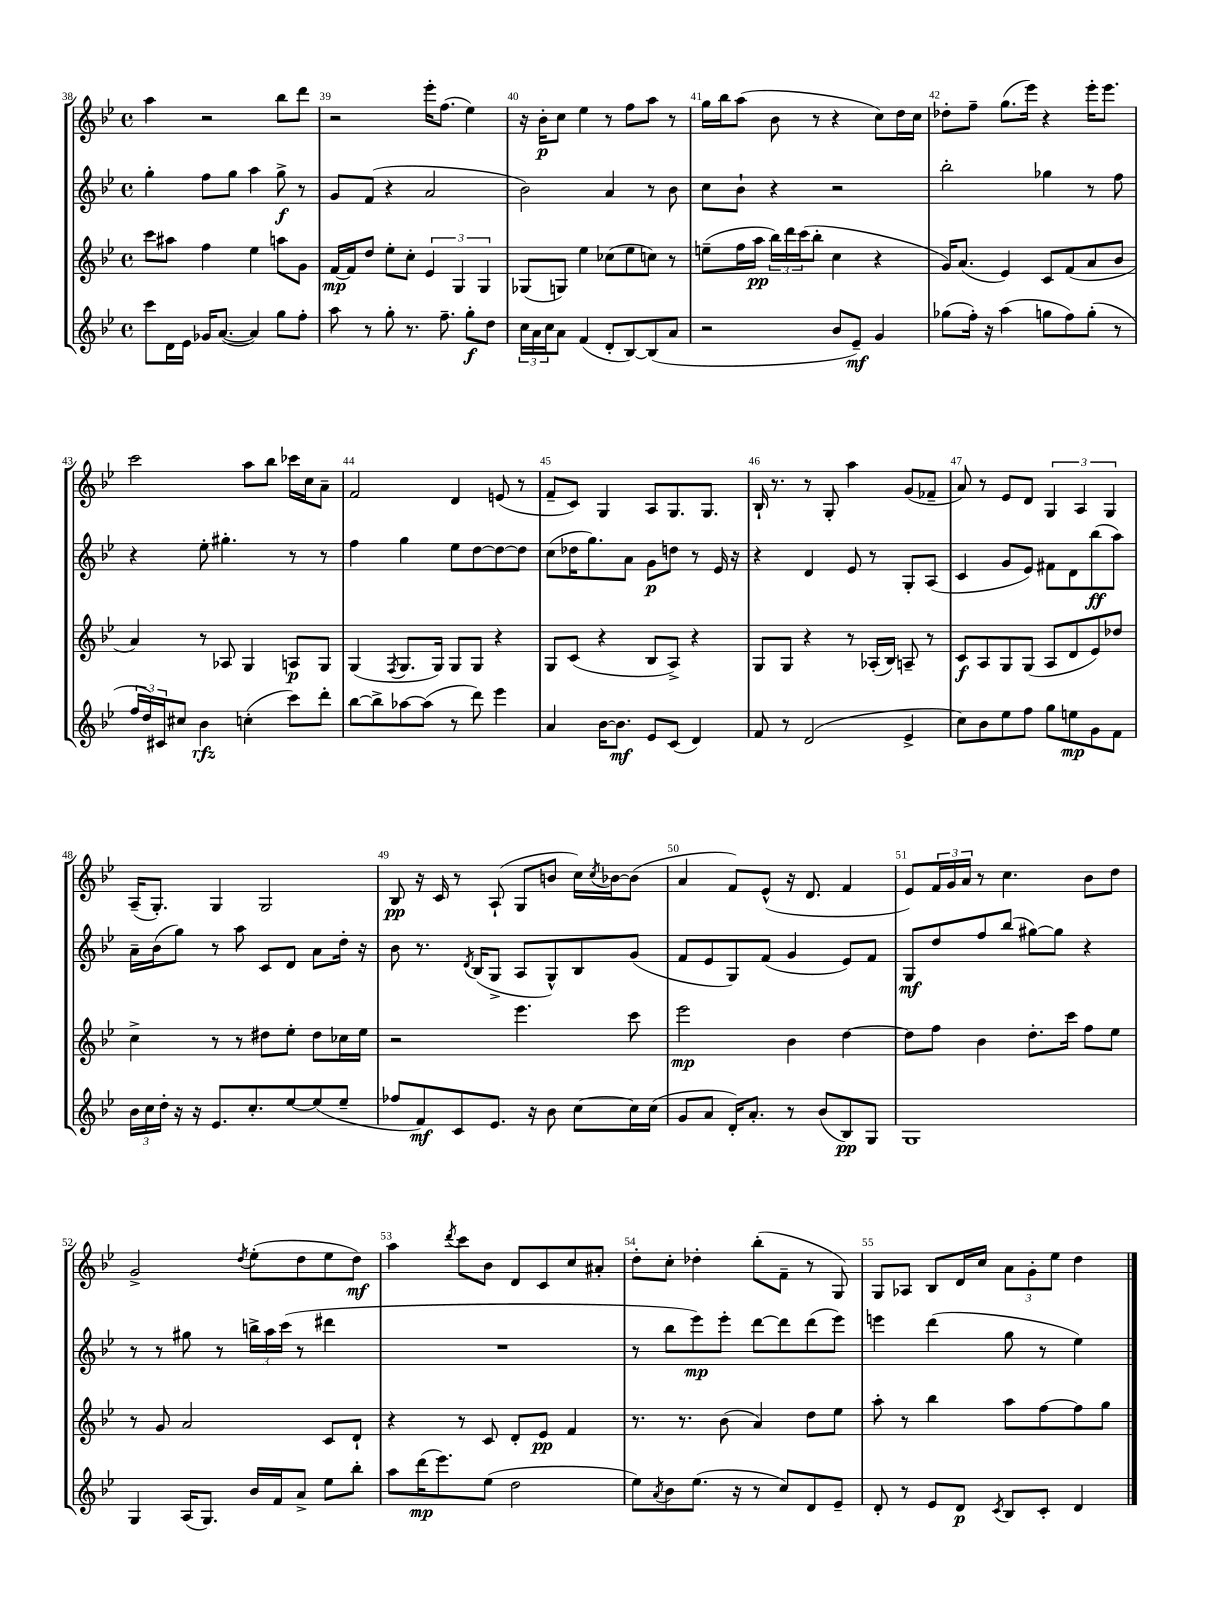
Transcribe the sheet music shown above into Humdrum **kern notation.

**kern	**dynam	**kern	**dynam	**kern	**dynam	**kern	**dynam
*part4	*part4	*part3	*part3	*part2	*part2	*part1	*part1
*staff4	*staff4	*staff3	*staff3	*staff2	*staff2	*staff1	*staff1
*clefG2	*	*clefG2	*	*clefG2	*	*clefG2	*
*k[b-e-]	*	*k[b-e-]	*	*k[b-e-]	*	*k[b-e-]	*
*M4/4	*	*M4/4	*	*M4/4	*	*M4/4	*
*met(c)	*	*met(c)	*	*met(c)	*	*met(c)	*
=38	=38	=38	=38	=38	=38	=38	=38
8ccc\L	.	8ccc\L	.	4gg'\	.	4aa\	.
16d\L	.	8aa#X\J	.	.	.	.	.
16e-\JJ	.	.	.	.	.	.	.
16g-X/KL	.	4ff\	.	8ff\L	.	2r	.
([8.a/J	.	.	.	.	.	.	.
.	.	.	.	8gg\J	.	.	.
4a/])	.	4ee-\	.	4aa\	.	.	.
8gg\L	.	8aan\L	.	8gg^\	f	8bb-\L	.
8ff'\J	.	8g\J	.	8r	.	8ddd\J	.
=39	=39	=39	=39	=39	=39	=39	=39
8aa\	.	[16f/LL	mp	8g/L	.	2r	.
.	.	16f/J]	.	.	.	.	.
8r	.	8dd/J	.	(8f/J	.	.	.
8gg'\	.	8ee-'\L	.	4r	.	.	.
8.r	.	8cc'\J	.	.	.	.	.
.	.	6e-/	.	2a/	.	16eee-'\KL	.
8.ff~\	.	.	.	.	.	(8.ff\J	.
.	.	6G/	.	.	.	.	.
8gg'\L	f	.	.	.	.	4ee-\)	.
.	.	6G/	.	.	.	.	.
8dd\J	.	.	.	.	.	.	.
=40	=40	=40	=40	=40	=40	=40	=40
24cc\LL	.	(8G-X/L	.	2b-\)	.	16r	.
24a\	.	.	.	.	.	.	.
.	.	.	.	.	.	16b-'\KL	p
24cc\J	.	.	.	.	.	.	.
8a\J	.	8Gn/J)	.	.	.	8cc\J	.
(4f/	.	4ee-\	.	.	.	4ee-\	.
8d'/L	.	(8cc-X\L	.	4a/	.	8r	.
[8B-/)	.	8ee-\	.	.	.	8ff\L	.
(8B-/]	.	8ccn\J)	.	8r	.	8aa\J	.
8a/J	.	8r	.	8b-\	.	8r	.
=41	=41	=41	=41	=41	=41	=41	=41
2r	.	(8een~\L	.	8cc\L	.	16gg\LL	.
.	.	.	.	.	.	16bb-\J	.
.	.	16ff\L	.	8b-`\J	.	(8aa\J	.
.	.	16aa\JJ	pp	.	.	.	.
.	.	24bb-\LL)	.	4r	.	8b-\	.
.	.	24ddd\	.	.	.	.	.
.	.	(24ccc\J	.	.	.	.	.
.	.	8bb-'\J	.	.	.	8r	.
8b-/L	.	4cc\	.	2r	.	4r	.
8e-~/J)	mf	.	.	.	.	.	.
4g/	.	4r	.	.	.	8cc\L)	.
.	.	.	.	.	.	16dd\L	.
.	.	.	.	.	.	16cc\JJ	.
=42	=42	=42	=42	=42	=42	=42	=42
(8gg-X\L	.	16g/KL)	.	2bb-'\	.	8dd-X'\L	.
.	.	(8.a/J	.	.	.	.	.
16ff'\Jk)	.	.	.	.	.	8ff~\J	.
16r	.	.	.	.	.	.	.
(4aa\	.	4e-/)	.	.	.	(8.gg\L	.
.	.	.	.	.	.	16eee-\Jk)	.
8ggn\L	.	8c/L	.	4gg-X\	.	4r	.
8ff\)	.	(8f/	.	.	.	.	.
(8gg'\J	.	8a/	.	8r	.	16eee-'\KL	.
.	.	.	.	.	.	8.eee-\J	.
8r	.	8b-/J	.	8ff\	.	.	.
!!LO:LB:g=z
=43	=43	=43	=43	=43	=43	=43	=43
24ff/LL	.	4a/)	.	4r	.	2ccc\	.
24dd/)	.	.	.	.	.	.	.
24c#X/J	.	.	.	.	.	.	.
8cc#X/J	.	.	.	.	.	.	.
4b-\	rfz	8r	.	8ee-'\	.	.	.
.	.	8A-X/	.	4.gg#X'\	.	.	.
(4ccn'\	.	4G/	.	.	.	8aa\L	.
.	.	.	.	.	.	8bb-\J	.
8ccc\L)	.	8An/L	p	8r	.	16ccc-X\LL	.
.	.	.	.	.	.	16cc\J	.
8ddd'\J	.	8G/J	.	8r	.	8a~\J	.
=44	=44	=44	=44	=44	=44	=44	=44
[8bb-\L	.	(4G/	.	4ff\	.	2f/	.
8bb-^\]	.	.	.	.	.	.	.
.	.	8qF/	.	.	.	.	.
[8aa-X\	.	8.G/L	.	4gg\	.	.	.
(8aa-\J]	.	.	.	.	.	.	.
.	.	16G/Jk)	.	.	.	.	.
8r	.	8G/L	.	8ee-\L	.	4d/	.
8ddd\)	.	8G/J	.	[8dd\	.	.	.
4eee-\	.	4r	.	8dd\_	.	(8en/	.
.	.	.	.	8dd\J]	.	8r	.
=45	=45	=45	=45	=45	=45	=45	=45
4a/	.	8G/L	.	(8cc\L	.	8f~/L	.
.	.	(8c/J	.	16dd-X\K	.	8c/J)	.
.	.	.	.	8.gg\)	.	.	.
[16b-\KL	.	4r	.	.	.	4G/	.
8.b-\J]	mf	.	.	.	.	.	.
.	.	.	.	8a\J	.	.	.
8e-/L	.	8B-/L	.	8g\L	p	8A/L	.
(8c/J	.	8A^/J)	.	8ddn\J	.	8.G/	.
4d/)	.	4r	.	8r	.	.	.
.	.	.	.	.	.	8.G/J	.
.	.	.	.	16e-/	.	.	.
.	.	.	.	16r	.	.	.
=46	=46	=46	=46	=46	=46	=46	=46
8f/	.	8G/L	.	4r	.	16B-`/	.
.	.	.	.	.	.	8.r	.
8r	.	8G/J	.	.	.	.	.
(2d/	.	4r	.	4d/	.	8r	.
.	.	.	.	.	.	8G'/	.
.	.	8r	.	8e-/	.	4aa\	.
.	.	(16A-X'/LL	.	8r	.	.	.
.	.	16B-/JJ)	.	.	.	.	.
4e-^/	.	8An~/	.	8G'/L	.	(8g/L	.
.	.	8r	.	(8A/J	.	8f-X~/J	.
=47	=47	=47	=47	=47	=47	=47	=47
8cc\L)	.	8c/L	f	4c/	.	8a/)	.
8b-\	.	8A/	.	.	.	8r	.
8ee-\	.	8G/	.	8g/L	.	8e-/L	.
8ff\J	.	(8G/J	.	8e-/J)	.	8d/J	.
8gg\L	.	8A/L	.	8f#X\L	.	6G/	.
8een\	mp	8d/	.	8d\	.	.	.
.	.	.	.	.	.	6A/	.
8g\	.	8e-/)	.	(8bb-\	ff	.	.
.	.	.	.	.	.	6G/	.
8f\J	.	8dd-X/J	.	8aa\J)	.	.	.
!!LO:LB:g=z
=48	=48	=48	=48	=48	=48	=48	=48
24b-\LL	.	4cc^\	.	16a~\LL	.	(16A~/KL	.
24cc\	.	.	.	.	.	.	.
.	.	.	.	(16b-\J	.	8.G'/J)	.
24dd'\JJ	.	.	.	.	.	.	.
16r	.	.	.	8gg\J)	.	.	.
16r	.	.	.	.	.	.	.
8.e-/L	.	8r	.	8r	.	4G/	.
.	.	8r	.	8aa\	.	.	.
8.cc'/	.	.	.	.	.	.	.
.	.	8dd#X\L	.	8c/L	.	2G/	.
[8ee-/	.	8ee-'\J	.	8d/J	.	.	.
(8ee-/]	.	8dd#\L	.	8a\L	.	.	.
8ee-~/J	.	16cc-X\L	.	16dd'\Jk	.	.	.
.	.	16ee-\JJ	.	16r	.	.	.
=49	=49	=49	=49	=49	=49	=49	=49
8ff-X/L	.	2r	.	8b-\	.	8B-/	pp
8f/)	mf	.	.	8.r	.	16r	.
.	.	.	.	.	.	16c/	.
8c/	.	.	.	.	.	8r	.
.	.	.	.	8qd/	.	.	.
.	.	.	.	(16B-/KL	.	.	.
8.e-/J	.	.	.	8G^/J	.	(8A`/	.
.	.	4.eee-\	.	8A/L	.	8G/L	.
16r	.	.	.	.	.	.	.
8b-\	.	.	.	8G^^/)	.	8bn/J	.
[8cc\L	.	.	.	8B-/	.	16cc\LL)	.
.	.	.	.	.	.	8qcc/	.
.	.	.	.	.	.	[16b-X\J	.
16cc\L]	.	8ccc\	.	(8g/J	.	(8b-\J]	.
(16cc\JJ	.	.	.	.	.	.	.
=50	=50	=50	=50	=50	=50	=50	=50
8g/L	.	2eee-\	mp	8f/L	.	4a/	.
8a/J	.	.	.	8e-/	.	.	.
16d'/KL)	.	.	.	8G/)	.	8f/L)	.
8.a'/J	.	.	.	.	.	.	.
.	.	.	.	(8f/J	.	(8e-^^/J	.
8r	.	4b-\	.	4g/	.	16r	.
.	.	.	.	.	.	8.d/	.
(8b-/L	.	.	.	.	.	.	.
8B-/)	pp	[4dd\	.	8e-/L)	.	4f/	.
8G/J	.	.	.	8f/J	.	.	.
=51	=51	=51	=51	=51	=51	=51	=51
1G	.	8dd\L]	.	8G/L	mf	8e-/L)	.
.	.	8ff\J	.	8dd/	.	24f/L	.
.	.	.	.	.	.	24g/	.
.	.	.	.	.	.	24a/JJ	.
.	.	4b-\	.	8ff/	.	8r	.
.	.	.	.	(8bb-/J	.	4.cc\	.
.	.	8.dd'\L	.	[8gg#X\L)	.	.	.
.	.	.	.	8gg#\J]	.	.	.
.	.	16ccc\Jk	.	.	.	.	.
.	.	8ff\L	.	4r	.	8b-\L	.
.	.	8ee-\J	.	.	.	8dd\J	.
!!LO:LB:g=z
=52	=52	=52	=52	=52	=52	=52	=52
4G/	.	8r	.	8r	.	2g^/	.
.	.	8g/	.	8r	.	.	.
(16A/KL	.	2a/	.	8gg#X\	.	.	.
8.G/J)	.	.	.	.	.	.	.
.	.	.	.	8r	.	.	.
.	.	.	.	.	.	8qdd/	.
16b-/LL	.	.	.	24bbn^\LL	.	(8ee-'\L	.
.	.	.	.	24aa\	.	.	.
16f/J	.	.	.	.	.	.	.
.	.	.	.	(24ccc\JJ	.	.	.
8a^/J	.	.	.	8r	.	8dd\	.
8ee-\L	.	8c/L	.	4ddd#X\	.	8ee-\	.
8bb-'\J	.	8d`/J	.	.	.	8dd\J)	mf
=53	=53	=53	=53	=53	=53	=53	=53
8aa\L	.	4r	.	1r	.	4aa\	.
(16ddd\K	mp	.	.	.	.	.	.
8.eee-\)	.	.	.	.	.	.	.
.	.	.	.	.	.	8qddd/	.
.	.	8r	.	.	.	8ccc\L	.
(8ee-\J	.	8c/	.	.	.	8b-\J	.
2dd\	.	8d'/L	.	.	.	8d/L	.
.	.	8e-/J	pp	.	.	8c/	.
.	.	4f/	.	.	.	8cc/	.
.	.	.	.	.	.	8a#X'/J	.
=54	=54	=54	=54	=54	=54	=54	=54
8ee-\L)	.	8.r	.	8r	.	8dd'\L	.
8qa/	.	.	.	.	.	.	.
8b-\	.	.	.	8bb-\L	.	8cc'\J	.
.	.	8.r	.	.	.	.	.
(8.ee-\J	.	.	.	8eee-\)	mp	4dd-X'\	.
.	.	(8b-\	.	8eee-'\J	.	.	.
16r	.	.	.	.	.	.	.
8r	.	4a/)	.	[8ddd\L	.	(8bb-'\L	.
8cc/L)	.	.	.	8ddd\]	.	8f~\J	.
8d/	.	8dd\L	.	(8ddd\	.	8r	.
8e-~/J	.	8ee-\J	.	8eee-\J)	.	8G/)	.
=55	=55	=55	=55	=55	=55	=55	=55
8d'/	.	8aa'\	.	4eeen\	.	8G/L	.
8r	.	8r	.	.	.	8A-X/J	.
8e-/L	.	4bb-\	.	(4ddd\	.	8B-/L	.
8d/J	p	.	.	.	.	16d/L	.
.	.	.	.	.	.	16cc/JJ	.
8qc/	.	.	.	.	.	.	.
8B-/L	.	8aa\L	.	8gg\	.	12a\L	.
.	.	.	.	.	.	12g'\	.
8c'/J	.	[8ff\	.	8r	.	.	.
.	.	.	.	.	.	12ee-\J	.
4d/	.	8ff\]	.	4ee-\)	.	4dd\	.
.	.	8gg\J	.	.	.	.	.
==	==	==	==	==	==	==	==
*-	*-	*-	*-	*-	*-	*-	*-
